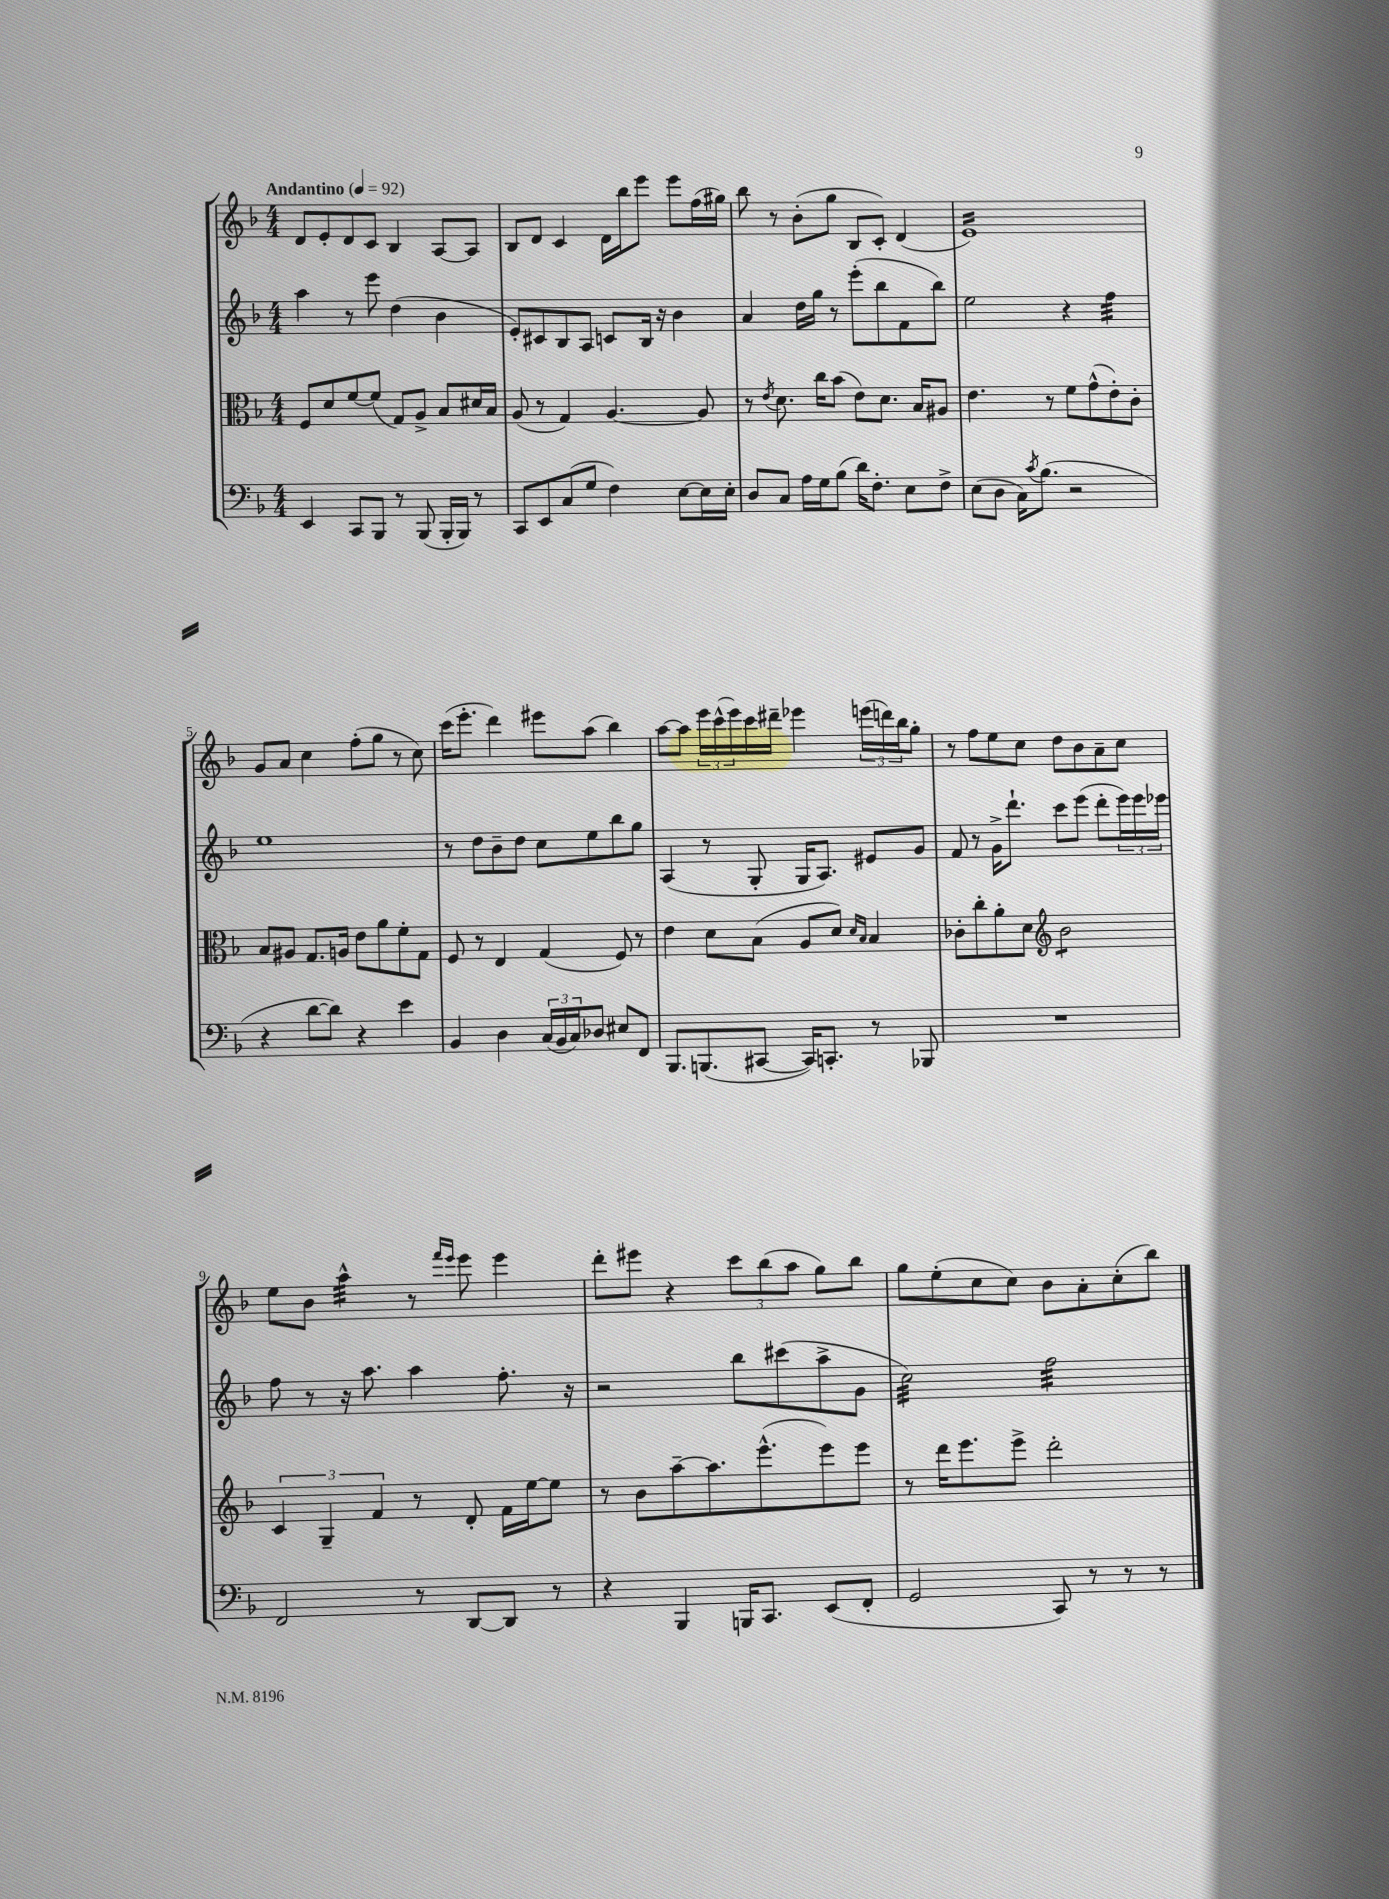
<<
\new StaffGroup <<
\new Staff = "s0" {
    \clef treble \key f \major \numericTimeSignature \time 4/4 \tempo "Andantino" 4 = 92
    d'8 e'8-. d'8 c'8 bes4 a8~ a8 |
    bes8 d'8 c'4 d'16 bes''16 e'''8 e'''8 f''16( gis''16) |
    bes''8 r8 bes'8-.( g''8 bes8 c'8-.) d'4( |
    e'1:16) |
    g'8 a'8 c''4 f''8-.( g''8 r8 c''8) |
    c'''16( e'''8.-. d'''4) eis'''8 a''8( bes''4) |
    a''8~ a''8 \tuplet 3/2 { e'''16 c'''16-^( e'''16) } c'''16 dis'''16-- ees'''4 \tuplet 3/2 { e'''16( d'''16) bes''16 } g''8-. |
    r8 f''8 e''8 c''8 d''8 bes'8 a'8-- c''8 |
    e''8 bes'8 a''4:32-^ r8 \grace { f'''16 e'''16 } e'''8 e'''4 |
    d'''8-. eis'''8 r4 \tuplet 3/2 { c'''8 bes''8( a''8 } g''8) bes''8 |
    g''8 e''8-.( c''8 c''8) bes'8 a'8-. c''8-.( bes''8) \bar "|." |
}
\new Staff = "s1" {
    \clef treble \key f \major \numericTimeSignature \time 4/4
    a''4 r8 e'''8 d''4( bes'4 |
    e'8-.) cis'8 bes8 a8 c'8 bes16 r16 bes'4 |
    a'4 d''16 g''16 r8 e'''8-.( bes''8 f'8 bes''8) |
    e''2 r4 f''4:32 |
    e''1 |
    r8 d''8 bes'8-- d''8 c''8 e''8 bes''8 g''8 |
    a4( r8 g8-. g16 a8.) eis'8 g'8 |
    f'8 r8 g'16-> d'''8.-! c'''8 e'''8( d'''8-. \tuplet 3/2 { e'''16) e'''16 ees'''16 } |
    f''8 r8 r16 a''8. a''4 f''8.-. r16 |
    r2 bes''8 cis'''8( a''8-> g'8 |
    c''2:32) f''2:32 \bar "|." |
}
\new Staff = "s2" {
    \clef alto \key f \major \numericTimeSignature \time 4/4
    f8 d'8 f'8~ f'8( g8) a8-> bes8 dis'16 bes16 |
    a8( r8 g4) a4.~ a8 |
    r8 \acciaccatura { e'8 } d'8. c''16 bes'8( e'8) d'8. bes16 ais8 |
    e'4. r8 f'8 g'8-^( e'8-.) c'8-. |
    bes8 ais8 g8. a16 e'8 a'8 f'8-. g8 |
    f8 r8 e4 g4( f8) r8 |
    e'4 d'8 bes8( a8 d'8) \grace { d'16 bes16 } bes4 |
    ces'8-. c''8-. a'8-. d'8 \clef treble bes'2:8 |
    \tuplet 3/2 { c'4 g4-- f'4 } r8 d'8-. f'16 e''16~ e''8 |
    r8 bes'8 a''8~-- a''8. e'''8.-^( e'''8) e'''8 |
    r8 d'''16 e'''8. e'''8-> d'''2-. \bar "|." |
}
\new Staff = "s3" {
    \clef bass \key f \major \numericTimeSignature \time 4/4
    e,4 c,8 bes,,8 r8 bes,,8( bes,,16-. bes,,16) r8 |
    c,8 e,8 c8( g8 f4) e8~ e16 e16-. |
    d8 c8 a16 g16 bes8( d'16) f8.-. e8 f8-> |
    e8( d8 c16) \acciaccatura { c'8 } bes8.( r2 |
    r4 d'8~ d'8) r4 e'4 |
    bes,4 d4 \tuplet 3/2 { c16( bes,16 c16) } des8 eis8 f,8 |
    bes,,8. b,,8.( cis,8~ cis,16) c,8.-. r8 bes,,8 |
    R1 |
    f,2 r8 d,8~ d,8 r8 |
    r4 bes,,4 b,,16 c,8. e,8( f,8-. |
    g,2 c,8) r8 r8 r8 \bar "|." |
}
>>
>>
